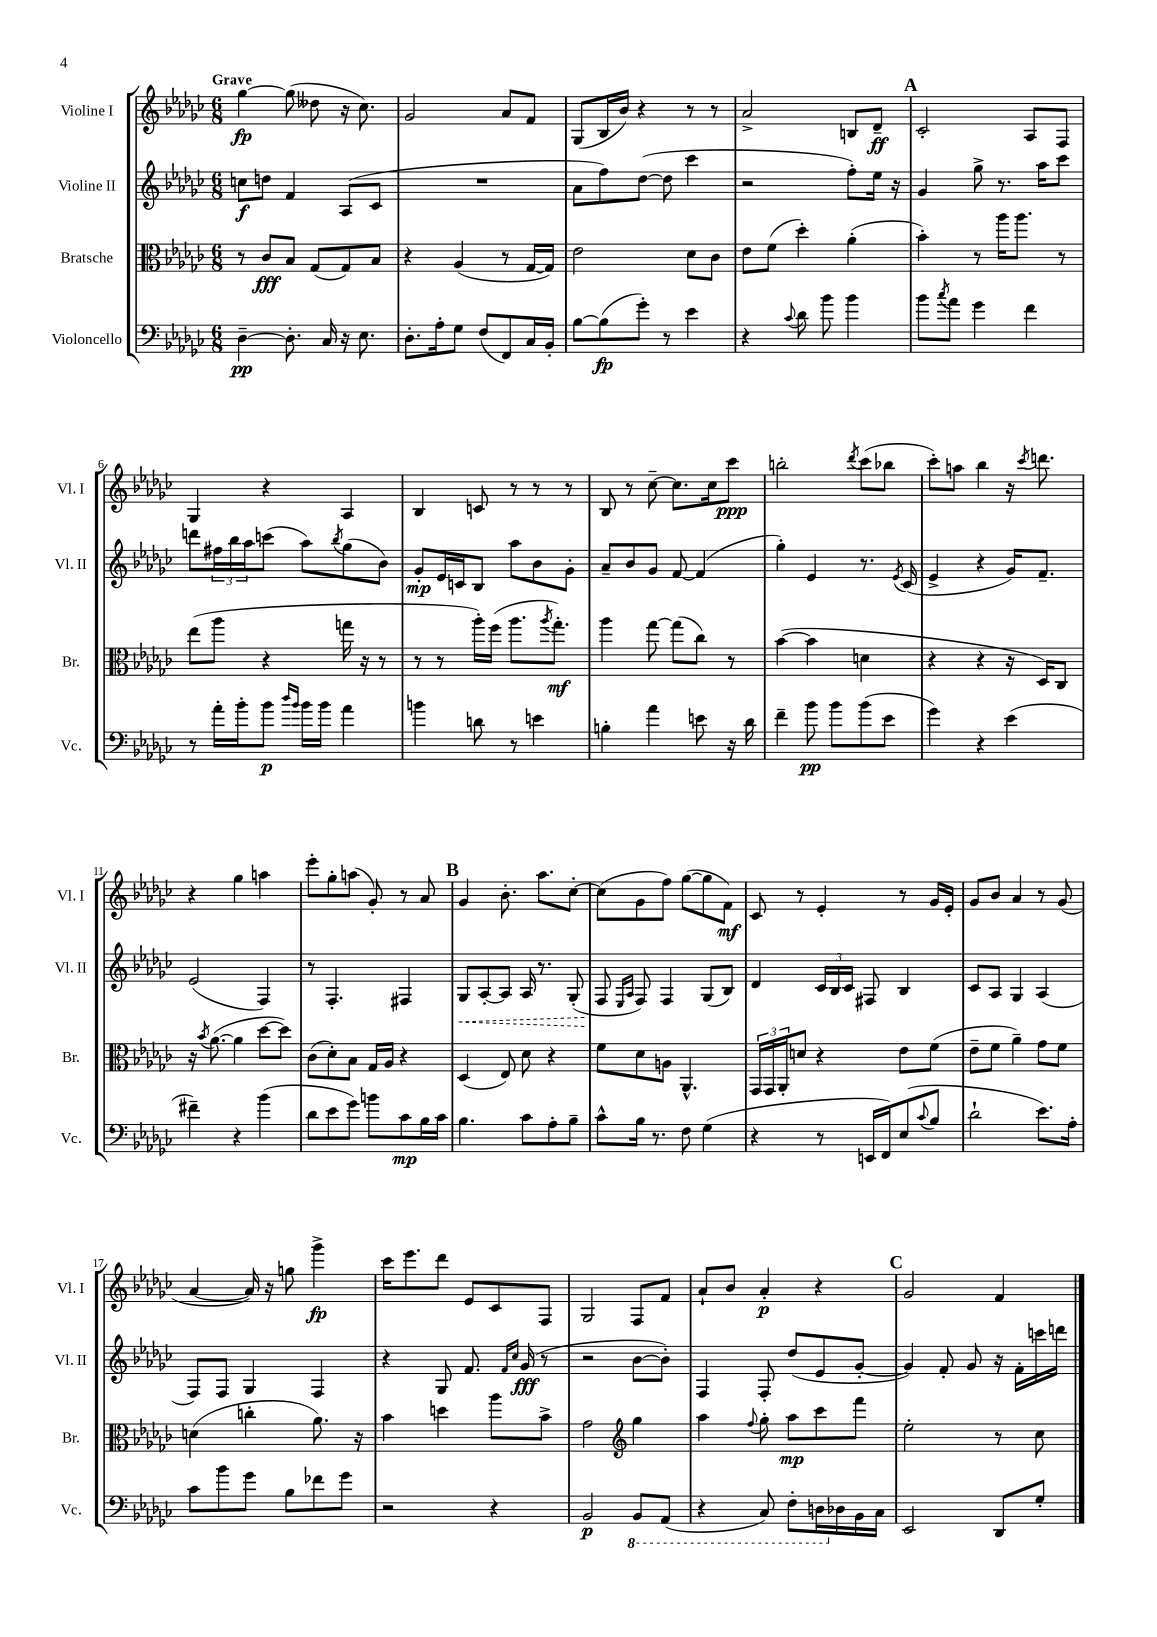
<<
\new StaffGroup <<
\new Staff = "s0" \with { instrumentName = "Violine I" shortInstrumentName = "Vl. I" } {
    \clef treble \key ges \major \numericTimeSignature \time 6/8 \tempo "Grave"
    ges''4~\fp ges''8( deses''8 r16 ces''8.) |
    ges'2 aes'8 f'8 |
    ges8( bes16 bes'16) r4 r8 r8 |
    aes'2-> b8 des'8--\ff |
    \mark \markup { \bold "A" } ces'2-. aes8 f8 |
    ges4 r4 aes4 |
    bes4 c'8 r8 r8 r8 |
    bes8 r8 ces''8~-- ces''8. ces''16 ces'''8\ppp |
    b''2-. \acciaccatura { des'''8 } ces'''8( bes''8 |
    ces'''8-.) a''8 bes''4 r16 \acciaccatura { ces'''8 } d'''8. |
    r4 ges''4 a''4 |
    ees'''8-. ges''8-. a''8( ges'8-.) r8 aes'8 |
    \mark \markup { \bold "B" } ges'4 bes'8.-. aes''8. ces''8~-. |
    ces''8( ges'8 f''8) ges''8~( ges''8 f'8\mf) |
    ces'8 r8 ees'4-. r8 ges'16 ees'16-. |
    ges'8 bes'8 aes'4 r8 ges'8( |
    aes'4~ aes'16) r16 g''8 ges'''4->\fp |
    ces'''16 ees'''8. des'''8 ees'8 ces'8 f8 |
    ges2 f8 f'8 |
    aes'8-! bes'8 aes'4-.\p r4 |
    \mark \markup { \bold "C" } ges'2 f'4 \bar "|." |
}
\new Staff = "s1" \with { instrumentName = "Violine II" shortInstrumentName = "Vl. II" } {
    \clef treble \key ges \major \numericTimeSignature \time 6/8
    c''8\f d''8 f'4 aes8( ces'8 |
    R2. |
    aes'8 f''8) des''8~( des''8 ces'''4 |
    r2 f''8-.) ees''16 r16 |
    \mark \markup { \bold "A" } ges'4 ges''8-> r8. aes''16 ces'''8 |
    d'''8 \tuplet 3/2 { fis''16 bes''16 aes''16 } c'''8( aes''8) \acciaccatura { bes''8 } ges''8( bes'8) |
    ges'8-.\mp ees'16 c'16 bes8 aes''8 bes'8 ges'8-. |
    aes'8-- bes'8 ges'8 f'8~ f'4( |
    ges''4-.) ees'4 r8. \acciaccatura { ees'8 } ces'16( |
    ees'4-> r4 ges'16) f'8.-- |
    ees'2( f4) |
    r8 f4.-. fis4 |
    \mark \markup { \bold "B" } \once \override Hairpin.style = #'dashed-line ges8\< aes8~-. aes8 aes16 r8. ges8-.( |
    f8\! \grace { ees16 aes16 } f8) f4 ges8( bes8) |
    des'4 \tuplet 3/2 { ces'16 bes16 ces'16 } fis8 bes4 |
    ces'8 aes8 ges4 aes4( |
    f8) f8 ges4 f4 |
    r4 ges8 f'8. \grace { f'16 ces''16 } ges'16\fff( r8 |
    r2 bes'8~ bes'8-.) |
    f4 f8-. des''8( ees'8 ges'8~-. |
    \mark \markup { \bold "C" } ges'4) f'8-. ges'8 r16 f'16-. c'''16 d'''16 \bar "|." |
}
\new Staff = "s2" \with { instrumentName = "Bratsche" shortInstrumentName = "Br." } {
    \clef alto \key ges \major \numericTimeSignature \time 6/8
    r8 ces'8\fff bes8 ges8( ges8) bes8 |
    r4 aes4( r8 ges16~ ges16) |
    ees'2 des'8 ces'8 |
    ees'8 f'8( des''4-.) aes'4-.( |
    \mark \markup { \bold "A" } bes'4-.) r8 aes''16 aes''8. r8 |
    ees''8( aes''8 r4 g''16 r16 r8 |
    r8 r8 aes''16-.) f''16( aes''8. \acciaccatura { aes''8 } ges''8.-.\mf) |
    aes''4 ges''8~ ges''8( ces''8) r8 |
    bes'4~( bes'4 d'4 |
    r4 r4 r16 des16) ces8 |
    r16 \acciaccatura { bes'8 } aes'8.~( aes'4 des''8~ des''8) |
    ces'8( des'8-.) bes8 ges16 aes16 r4 |
    \mark \markup { \bold "B" } des4( ees8) des'8 r4 |
    f'8 des'8 a8 aes,4.-^ |
    \tuplet 3/2 { ges,16 ges,16 aes,16-. } d'8 r4 ees'8 f'8( |
    ees'8-- f'8 aes'4--) ges'8 f'8 |
    d'4( c''4-. aes'8.) r16 |
    bes'4 d''4 aes''8 bes'8-> |
    ges'2 \clef treble ges''4 |
    aes''4 \appoggiatura { f''8 } ges''8-. aes''8\mp ces'''8 f'''8 |
    \mark \markup { \bold "C" } ees''2-. r8 ces''8 \bar "|." |
}
\new Staff = "s3" \with { instrumentName = "Violoncello" shortInstrumentName = "Vc." } {
    \clef bass \key ges \major \numericTimeSignature \time 6/8
    des4~--\pp des8.-. ces16 r16 ees8. |
    des8.-. aes16-. ges8 f8( f,8) ces16 bes,16-. |
    bes8~ bes8\fp( ges'8-.) r8 ees'4 |
    r4 \appoggiatura { ces'8 } des'8 bes'8 bes'4 |
    \mark \markup { \bold "A" } bes'8 \acciaccatura { ces''8 } aes'8 ges'4 f'4 |
    r8 aes'16-. bes'16-. bes'8\p \grace { des''16 bes'16 } bes'16 bes'16 aes'4 |
    b'4 d'8 r8 e'4 |
    b4-. aes'4 e'8 r16 des'16 |
    f'4-- bes'8\pp bes'8 bes'8( ees'8 |
    ges'4) r4 ees'4( |
    fis'4--) r4 bes'4( |
    des'8 ees'8 ges'8) b'8 ces'8\mp bes16 ces'16 |
    \mark \markup { \bold "B" } bes4. ces'8 aes8-. bes8-- |
    ces'8-^ bes16 r8. f8 ges4( |
    r4 r8 e,16 f,16) ees8( \appoggiatura { ces'8 } bes8 |
    des'2-! ees'8.) aes16-. |
    ces'8 bes'8 ges'8 bes8 fes'8 ges'8 |
    r2 r4 |
    bes,2\p \ottava #-1 bes,,8 aes,,8( |
    r4 ces,8) f,8-. d,16 \ottava #0 des!16 bes,16 ces16 |
    \mark \markup { \bold "C" } ees,2 des,8 ges8-. \bar "|." |
}
>>
>>
